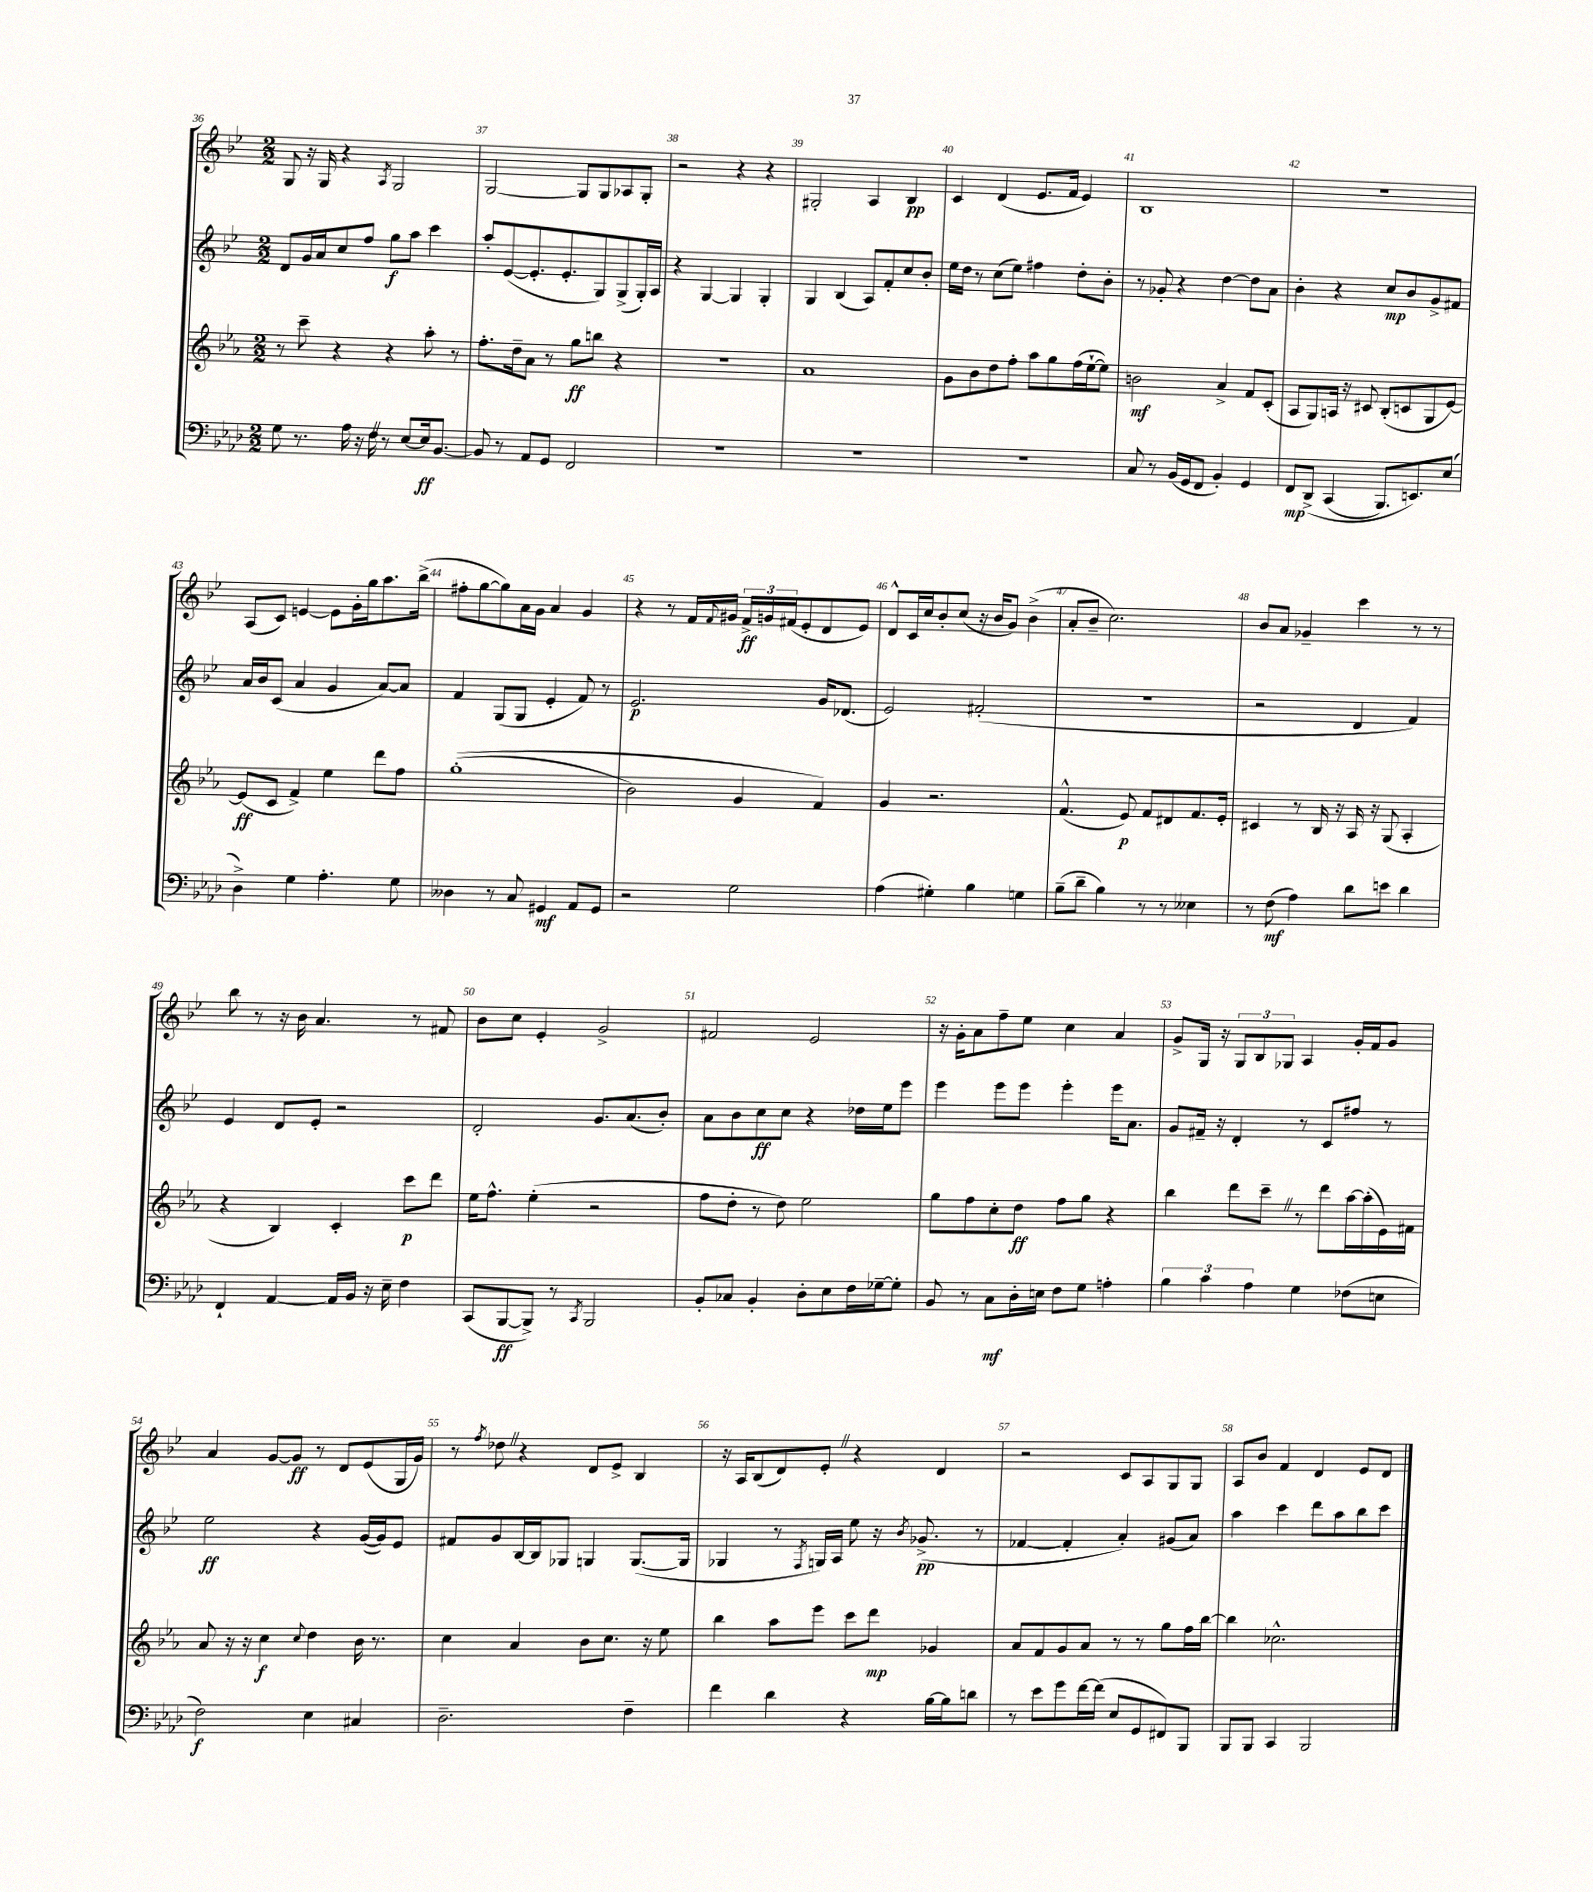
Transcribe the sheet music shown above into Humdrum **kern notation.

**kern	**kern	**kern	**kern
*staff4	*staff3	*staff2	*staff1
*clefF4	*clefG2	*clefG2	*clefG2
*k[b-e-a-d-]	*k[b-e-a-]	*k[b-e-]	*k[b-e-]
*M2/2	*M2/2	*M2/2	*M2/2
8G	8r	8d	8G
8.r	8ccc~	16g	16r
.	.	16a	16G
.	4r	8cc	4r
16A-	.	.	.
16r	.	8ff	.
16F	.	.	.
.	.	.	8qA
8r	4r	8gg	2G
[8E-	.	8aa	.
16E-]	8aa-'	4ccc	.
[8.BB-	.	.	.
.	8r	.	.
=	=	=	=
8BB-]	8.ff'	8aa'	[2G
8r	.	([8e-	.
.	16dd~	.	.
8AA-	8a-	8.e-']	.
8GG	8r	.	.
.	.	8.e-'	.
2FF	8gg	.	8G]
.	8bb	8G)	8G
.	4r	(8G^	8A-
.	.	16G')	8G'
.	.	16A	.
=	=	=	=
1r	1r	4r	2r
.	.	[4G	.
.	.	4G]	4r
.	.	4G'	4r
=	=	=	=
1r	1a-	4G	2G#'
.	.	(4B-	.
.	.	8A)	4A
.	.	8f'	.
.	.	8cc	4B-
.	.	8b-'	.
=	=	=	=
1r	8g	16ee-	4c
.	.	16dd	.
.	8b-	8r	.
.	8dd	(8cc	(4d
.	8ff'	8ee-)	.
.	8aa-	4ff#	8.e-
.	8gg	.	.
.	.	.	16f
.	(16ff	8dd'	4e-)
.	[16ee-`	.	.
.	8ee-])	8b-'	.
=	=	=	=
8C	2b	8r	1B-
8r	.	8g-'	.
(16BB-	.	4r	.
16GG	.	.	.
8FF	.	.	.
4BB-')	4a-^	[4dd	.
4GG	8f	8dd]	.
.	(8c'	8a	.
=	=	=	=
8FF	8A-	4b-'	1r
&(8DD-^	8G)	.	.
(4CC	16A	4r	.
.	16r	.	.
.	8c#	.	.
8.BBB-)	(8B-'	8cc	.
.	8c	8b-	.
8.EE&)	.	.	.
.	8G	8g^	.
(8E-	[8e-)	8f#	.
=	=	=	=
4D-^)	(8e-]	16a	(8A
.	.	16b-	.
.	8c	(8c	8c)
4G	4f^)	4a	[4e
4.A-'	4ee-	4g	8e]
.	.	.	16g'
.	.	.	16gg
.	8ddd	[8a)	8.aa
8G	8ff	8a]	.
.	.	.	(16bb-^
=	=	=	=
4D--	&((1gg'	4f	8ff#'
.	.	.	[8gg
8r	.	(8G	8gg])
8C	.	8G	16a
.	.	.	16g
4GG#	.	4e-'	4a
8AA-	.	8f)	4g
8GG#	.	8r	.
=	=	=	=
2r	2b-)	2.e-	4r
.	.	.	8r
.	.	.	16f
.	.	.	8qqf
.	.	.	16g#
2G	4g	.	24f^
.	.	.	24g
.	.	.	(24f#
.	.	.	8e-'
.	4f&)	16g	8d
.	.	(8.d-	.
.	.	.	8e-)
=	=	=	=
(4A-	4g	2e-)	8d^^
.	.	.	16c
.	.	.	16cc
4G#')	2.r	.	8b-'
.	.	.	(8cc
4B-	.	(2f#'	16r
.	.	.	16b-
.	.	.	8g)
4G	.	.	(4b-^
=	=	=	=
(8B-~	(4.f^^	1r	8a'
8d-~	.	.	8b-~
4B-)	.	.	2.cc)
.	8e-)	.	.
8r	8f	.	.
8r	8d#	.	.
4E--	8.f	.	.
.	16e-'	.	.
=	=	=	=
8r	4c#	2r	8b-
(8F	.	.	8a
4A-)	8r	.	4g-~
.	16B-	.	.
.	16r	.	.
8d-	16A-	4d	4ccc
.	16r	.	.
8e	(8G	.	.
4d-	4A-'	4f)	8r
.	.	.	8r
=	=	=	=
4FF`	4r	4e-	8bb-
.	.	.	8r
[4AA-	4B-)	8d	16r
.	.	.	16b-
.	.	8e-'	4.a
16AA-]	4c'	2r	.
16BB-	.	.	.
16r	.	.	.
16E-~	.	.	.
4F	8ccc	.	8r
.	8ddd	.	8f#
=	=	=	=
(8CC	16ee-	2d'	8b-
.	8.ff^^	.	.
[8BBB-	.	.	8cc
8BBB-^])	(4ee-'	.	4e-'
8r	.	.	.
8qCC	.	.	.
2BBB-	2r	8.g	2g^
.	.	(8.a	.
.	.	8b-')	.
=	=	=	=
8BB-'	8ff	8a	2f#
8C-	8dd'	8b-	.
4BB-'	8r	8cc	.
.	8dd)	8cc	.
8D-'	2ee-	4r	2e-
8E-	.	.	.
16F	.	16dd-	.
[16G-~	.	16ee-	.
8G-']	.	8eee-	.
=	=	=	=
8BB-	8gg	4eee-	16r
.	.	.	16g'
8r	8ff	.	8a
8C	8cc'	8eee-	8ff~
16D-'	8dd	8eee-	8ee-
16E	.	.	.
8F	8ff	4eee-'	4cc
8G	8gg	.	.
4A'	4r	16eee-	4a
.	.	8.a	.
=	=	=	=
6B-	4bb-	8g	8g^
.	.	16f#~	16G
6c	.	.	.
.	.	16r	16r
.	8ddd	4d'	12G
6A-	.	.	12B-
.	8ccc~	.	.
.	.	.	12G-
4G	8r	8r	4A
.	8ddd	8c	.
(8F-	[16aa-	8ff#	16g'
.	(16aa-']	.	16f
8E	16e-)	8r	8g
.	16f#	.	.
=	=	=	=
2F)	8a-	2ee-	4a
.	16r	.	.
.	16r	.	.
.	4cc	.	[8g
.	.	.	8g]
.	8qqcc	.	.
4E-	4dd	4r	8r
.	.	.	8d
4C#	16b-	([16g	(8e-
.	8.r	16g])	.
.	.	8e-	16G
.	.	.	16g)
=	=	=	=
2.D-~	4cc	8f#	8r
.	.	.	8qff
.	.	8g	8dd-
.	4a-	[16B-	4r
.	.	16B-]	.
.	.	8G-	.
.	8b-	4G	8d
.	8.cc	.	8e-^
4F~	.	([8.G	4B-
.	16r	.	.
.	8ee-	.	.
.	.	16G]	.
=	=	=	=
4f	4bb-	4G-	16r
.	.	.	16A
.	.	.	(8B-
4d-	8aa-	8r	8d)
.	.	8qF	.
.	8eee-	16G)	8e-'
.	.	16A	.
4r	8ccc	8ee-	4r
.	8ddd	16r	.
.	.	8qb-	.
.	.	(8.g-^	.
[16B-	4g-	.	4d
16B-]	.	.	.
8d	.	8r	.
=	=	=	=
8r	8a-	[4f-	2r
8e-	8f	.	.
8g	8g	4f-']	.
[16f	8a-	.	.
(16f]	.	.	.
8E-	8r	4a')	8c
8GG	8r	.	8A
8FF#)	8gg	(8g#	8G
8BBB-	16ff	8a)	8G
.	[16bb-	.	.
=	=	=	=
8BBB-	4bb-]	4aa	8A
8BBB-	.	.	8b-
4CC	2.cc-^^	4ccc	4f
2BBB-	.	8ddd	4d
.	.	8aa	.
.	.	8bb-	8e-
.	.	8ccc	8d
==	==	==	==
*-	*-	*-	*-
